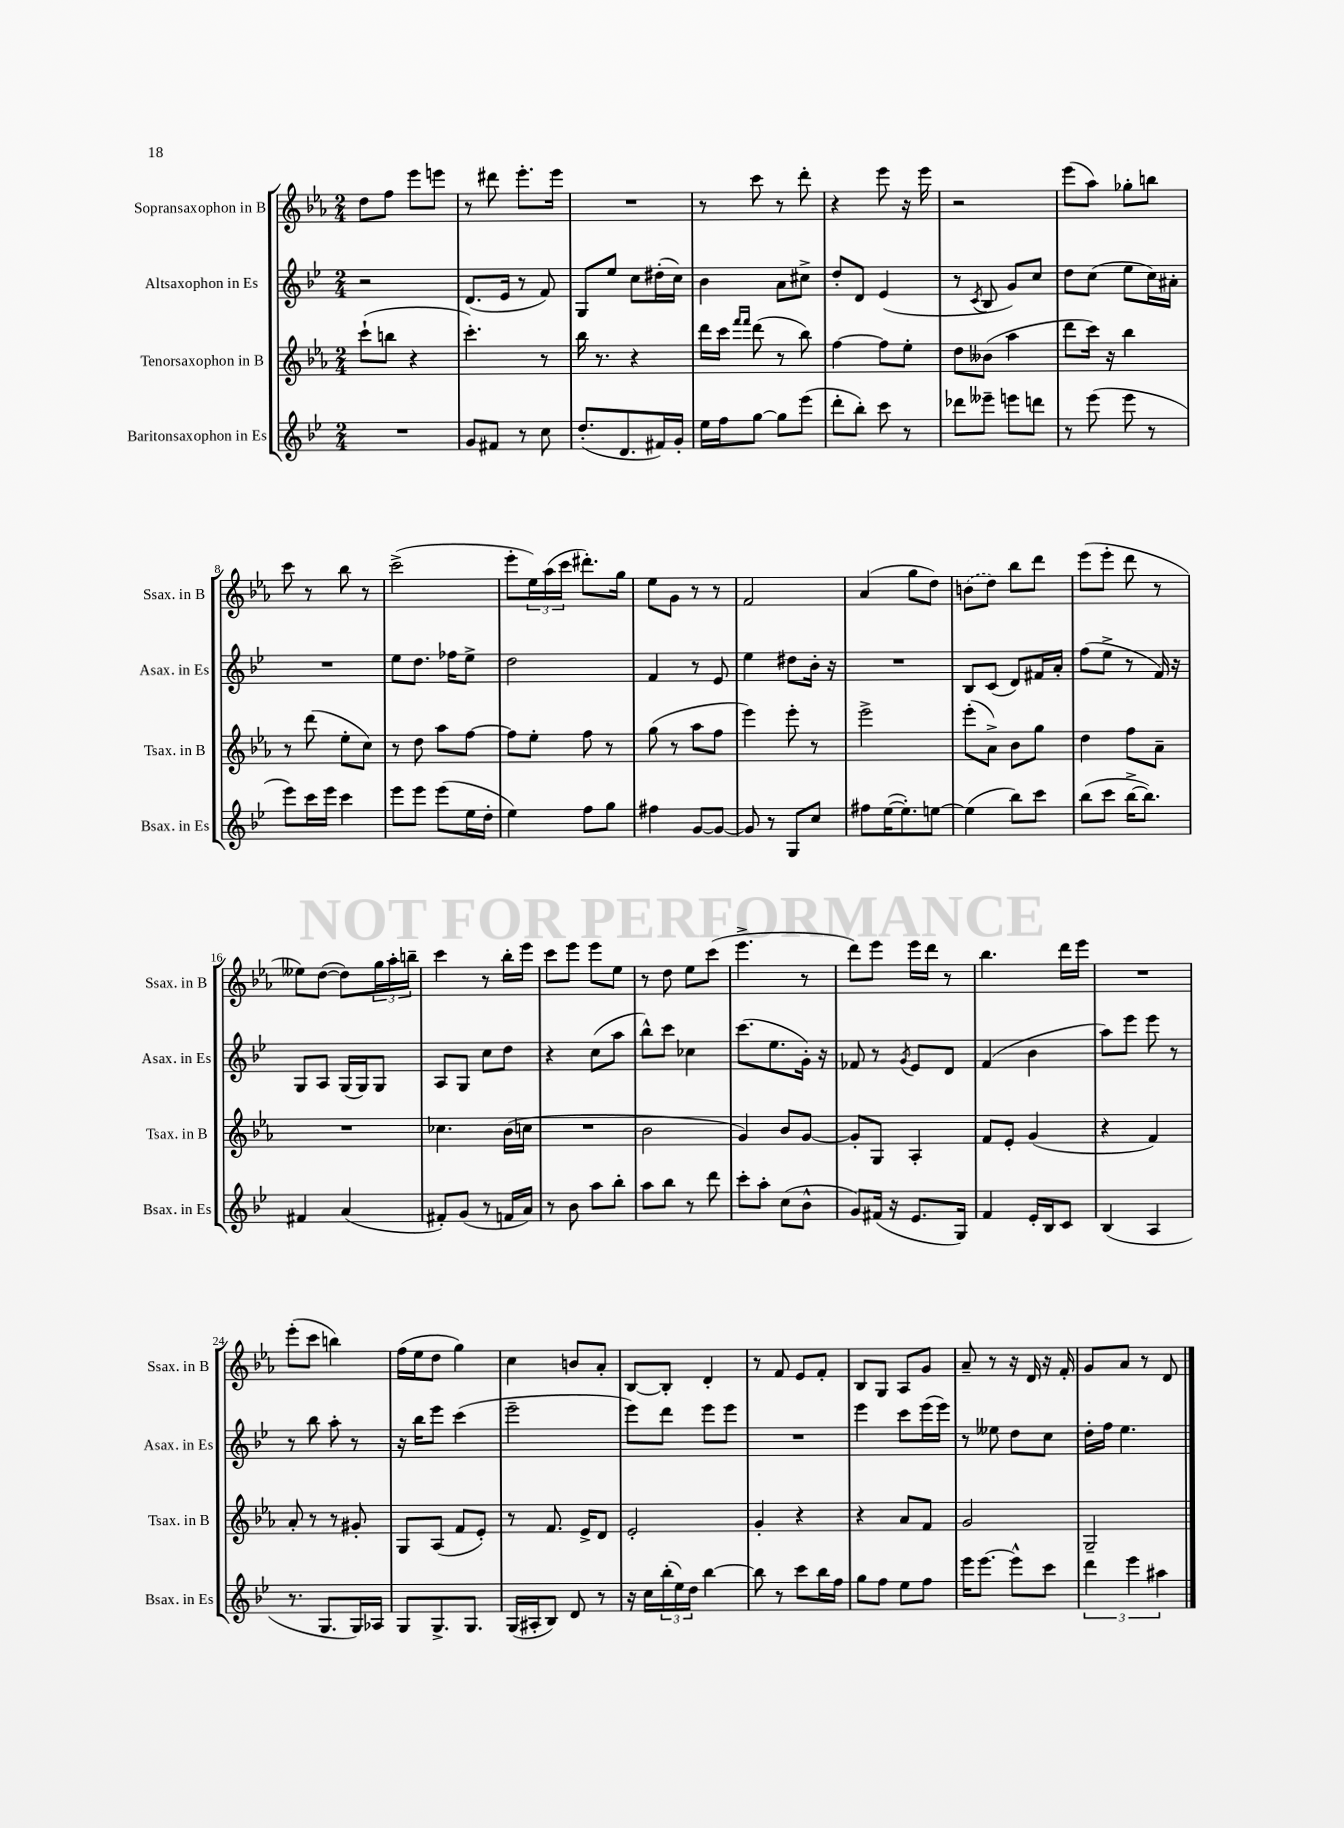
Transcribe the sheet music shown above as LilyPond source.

<<
\new StaffGroup <<
\new Staff = "s0" \with { instrumentName = "Sopransaxophon in B" shortInstrumentName = "Ssax. in B" } {
    \clef treble \key ees \major \numericTimeSignature \time 2/4
    d''8 f''8 ees'''8 e'''8 |
    r8 dis'''8 ees'''8.-. ees'''16 |
    R2 |
    r8 c'''8 r8 d'''8-. |
    r4 ees'''8 r16 ees'''16 |
    r2 |
    ees'''8( aes''8) ges''8-. b''8 |
    c'''8 r8 bes''8 r8 |
    c'''2->( |
    ees'''8-. \tuplet 3/2 { ees''16) aes''16( c'''16 } dis'''8.-.) g''16 |
    ees''8 g'8 r8 r8 |
    f'2 |
    aes'4( g''8 d''8) |
    \once \slurDashed b'8( d''8) bes''8 d'''8 |
    ees'''8( ees'''8-. d'''8 r8 |
    eeses''8) d''8~( d''8) \tuplet 3/2 { g''16 aes''16-. b''16-- } |
    c'''4 r8 bes''16-. ees'''16 |
    c'''8 ees'''8 ees'''8 ees''8 |
    r8 d''8 ees''8 c'''8( |
    ees'''4.-> r8 |
    d'''8) ees'''8 ees'''16 d'''16 r8 |
    bes''4. d'''16 ees'''16 |
    R2 |
    ees'''8-.( c'''8 b''4) |
    f''16( ees''16 d''8 g''4) |
    c''4 b'8 aes'8-. |
    bes8~ bes8-. d'4-. |
    r8 f'8 ees'8 f'8-. |
    bes8 g8 aes8 g'8 |
    aes'8-- r8 r16 d'16 r16 f'16-. |
    g'8 aes'8 r8 d'8 \bar "|." |
}
\new Staff = "s1" \with { instrumentName = "Altsaxophon in Es" shortInstrumentName = "Asax. in Es" } {
    \clef treble \key bes \major \numericTimeSignature \time 2/4
    r2 |
    d'8.( ees'16 r8 f'8) |
    g8 ees''8 c''8 dis''16-.( c''16) |
    bes'4 a'8 cis''8-> |
    d''8-. d'8 ees'4( |
    r8 \acciaccatura { c'8 } bes8 g'8) c''8 |
    d''8 c''8( ees''8 c''16) ais'16-. |
    R2 |
    ees''8 d''8. fes''16 ees''8-> |
    d''2 |
    f'4 r8 ees'8 |
    ees''4 dis''8 bes'16-. r16 |
    R2 |
    bes8 c'8( d'8) fis'16 a'16-. |
    f''8( ees''8-> r8 f'16) r16 |
    g8 a8 g16( g16) g8 |
    a8 g8 c''8 d''8 |
    r4 c''8( a''8 |
    bes''8-^) c'''8 ces''4 |
    c'''8.( ees''8. g'16-.) r16 |
    fes'8 r8 \acciaccatura { g'8 } ees'8 d'8 |
    f'4( bes'4 |
    a''8) ees'''8 ees'''8 r8 |
    r8 bes''8 a''8-. r8 |
    r16 bes''16 ees'''8 c'''4( |
    ees'''2-- |
    ees'''8) d'''8 ees'''8 ees'''8 |
    R2 |
    ees'''4 c'''8 ees'''16( ees'''16) |
    r8 eeses''8 d''8 c''8 |
    d''16-. f''16 ees''4. \bar "|." |
}
\new Staff = "s2" \with { instrumentName = "Tenorsaxophon in B" shortInstrumentName = "Tsax. in B" } {
    \clef treble \key ees \major \numericTimeSignature \time 2/4
    c'''8-!( b''8 r4 |
    c'''4.-.) r8 |
    bes''16 r8. r4 |
    d'''16 c'''16 \grace { f'''16 f'''16 } d'''8( r8 bes''8) |
    f''4~ f''8 ees''8-. |
    d''8 beses'8( aes''4 |
    d'''8 c'''16) r16 bes''4 |
    r8 d'''8( ees''8-. c''8) |
    r8 d''8 aes''8 f''8~ |
    f''8 ees''8-. f''8 r8 |
    g''8( r8 aes''8 f''8 |
    ees'''4) ees'''8-. r8 |
    ees'''2-> |
    ees'''8-.( aes'8->) bes'8 g''8 |
    d''4 f''8 aes'8-- |
    R2 |
    ces''4. bes'16( c''16 |
    R2 |
    bes'2 |
    g'4) bes'8 g'8~ |
    g'8-. g8 aes4-. |
    f'8 ees'8-. g'4( |
    r4 f'4) |
    aes'8-. r8 r8 gis'8-. |
    g8 aes8( f'8 ees'8-.) |
    r8 f'8. ees'16-> d'8 |
    ees'2-. |
    g'4-. r4 |
    r4 aes'8 f'8 |
    g'2 |
    g2-- \bar "|." |
}
\new Staff = "s3" \with { instrumentName = "Baritonsaxophon in Es" shortInstrumentName = "Bsax. in Es" } {
    \clef treble \key bes \major \numericTimeSignature \time 2/4
    R2 |
    g'8 fis'8 r8 c''8 |
    d''8.-.( d'8. fis'16) g'16-. |
    ees''16 f''16 g''8~ g''8 ees'''8( |
    d'''8-. bes''8-.) c'''8 r8 |
    des'''8 eeses'''8-- e'''8 d'''8 |
    r8 ees'''8( ees'''8 r8 |
    ees'''8) c'''16 ees'''16 c'''4 |
    ees'''8 ees'''8 ees'''8( ees''16 d''16-. |
    ees''4) f''8 g''8 |
    fis''4 g'8~ g'8~ |
    g'8 r8 g8 c''8 |
    fis''8 ees''16~( ees''8.-.) e''8~ |
    e''4( bes''8) c'''8 |
    bes''8( c'''8 bes''16~-> bes''8.) |
    fis'4 a'4( |
    fis'8-.) g'8( r8 f'16 a'16) |
    r8 bes'8 a''8 bes''8-. |
    a''8 bes''8 r8 d'''8 |
    c'''8-. a''8-. c''8( bes'8-^ |
    g'8) fis'16( r16 ees'8. g16) |
    f'4 ees'16-. bes16 c'8 |
    bes4( a4 |
    r8. g8. g16) aes16 |
    g8 g8.-> g8. |
    g16( ais16-. bes8) d'8 r8 |
    r16 c''16 \tuplet 3/2 { bes''16-.( ees''16) d''16 } bes''4~ |
    bes''8 r8 c'''8 bes''16 f''16 |
    g''8 f''8 ees''8 f''8 |
    ees'''16 ees'''8.~ ees'''8-^ c'''8 |
    \tuplet 3/2 { d'''4 ees'''4 ais''4 } \bar "|." |
}
>>
>>
